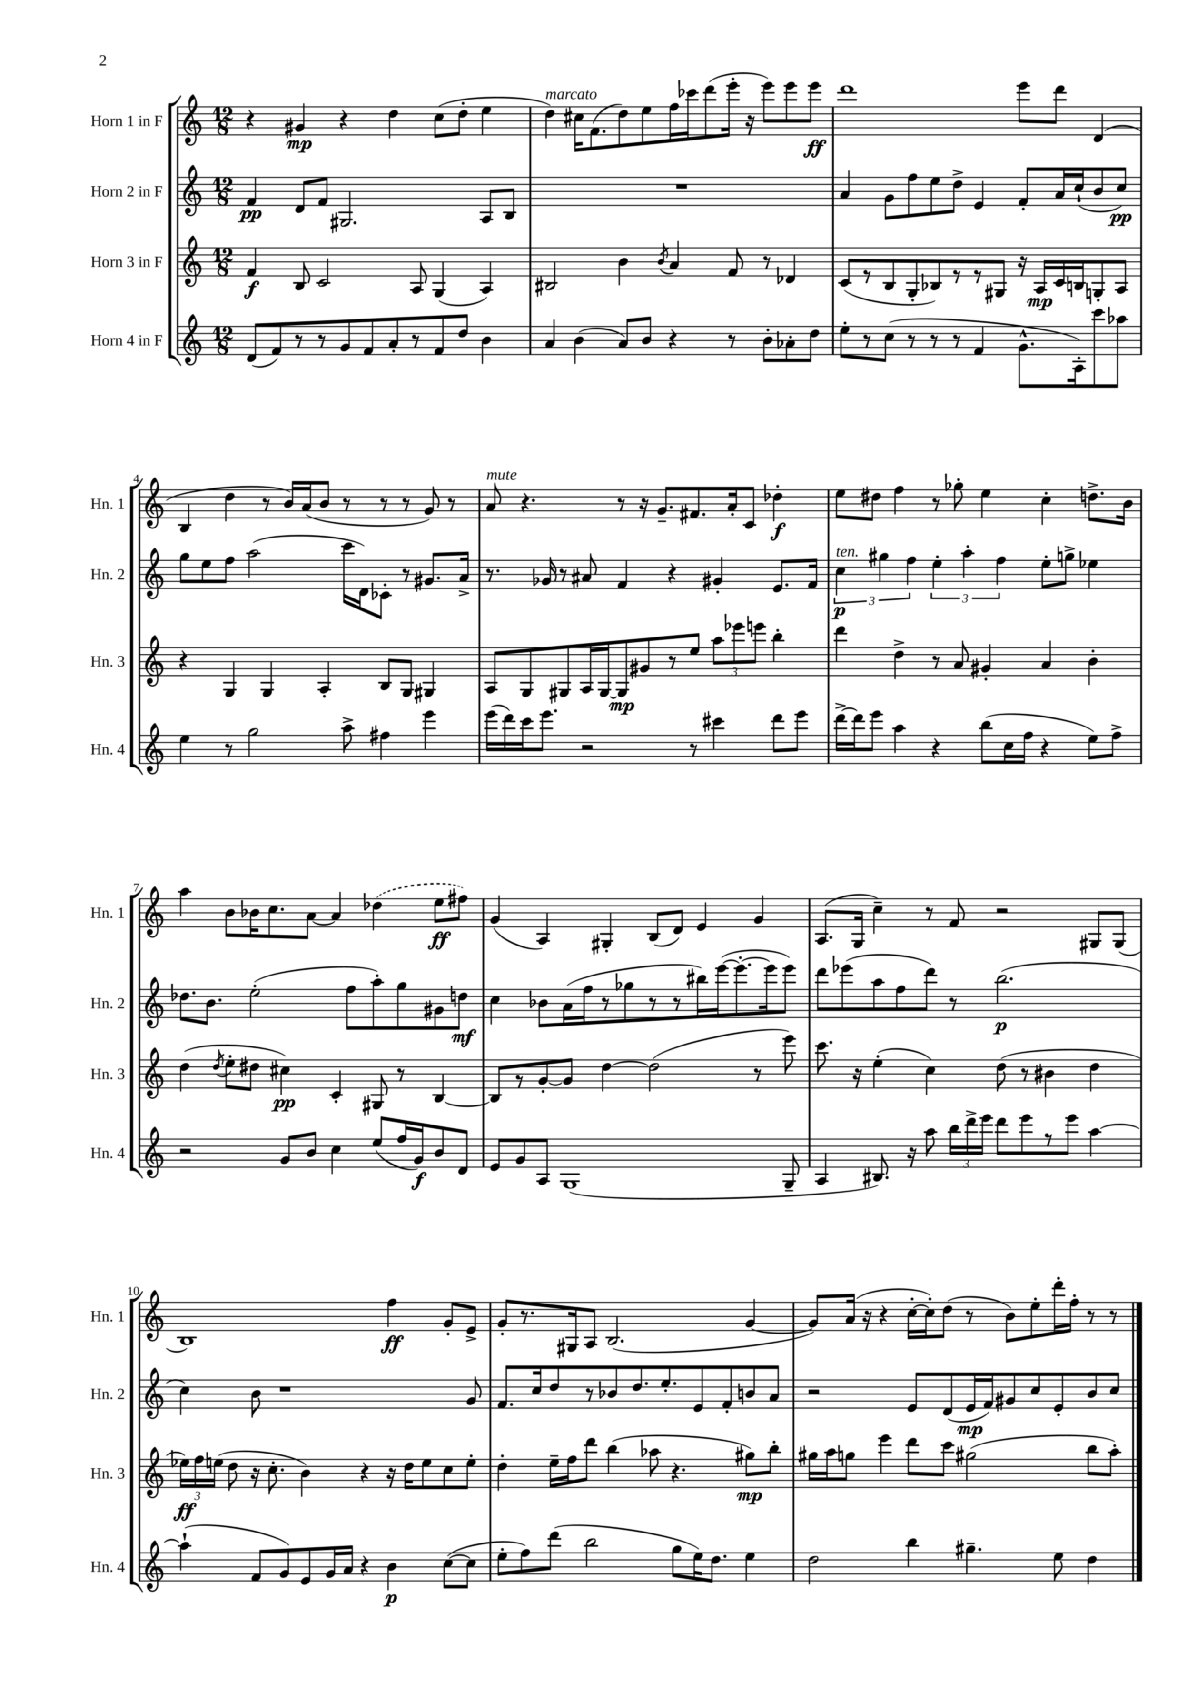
<<
\new StaffGroup <<
\new Staff = "s0" \with { instrumentName = "Horn 1 in F" shortInstrumentName = "Hn. 1" } {
    \clef treble \key c \major \numericTimeSignature \time 12/8
    \autoBeamOff r4 gis'4\mp r4 d''4 c''8[( d''8]-. e''4 |
    d''4^\markup { \italic "marcato" }) cis''16[ f'8.( d''8) e''8 f''16 ces'''16 d'''8( e'''16]-. r16 e'''8[) e'''8 e'''8]\ff |
    d'''1 e'''8[ d'''8] d'4( |
    b4 d''4 r8 b'16[) a'16( b'8] r8 r8 r8 g'8) r8 |
    a'8^\markup { \italic "mute" } r4. r8 r16 g'8.[-- fis'8. a'16-. c'8] des''4-.\f |
    e''8[ dis''8] f''4 r8 ges''8-. e''4 c''4-. d''8.[-> b'16] |
    a''4 b'8[ bes'16 c''8. a'8]~ a'4 \once \slurDashed des''4( e''8[\ff fis''8]) |
    g'4( a4) gis4-. b8[( d'8]) e'4 g'4 |
    a8.[( g16] c''4--) r8 f'8 r2 gis8[ gis8]( |
    b1) f''4\ff g'8[-. e'8]-> |
    g'8[-. r8. gis16 a8] b2.( g'4~ |
    g'8[) a'16]( r16 r4 c''16[~-. c''16-.) d''8]( r8 b'8[) e''8-. d'''16-. f''16]-. r8 r8 \bar "|." |
}
\new Staff = "s1" \with { instrumentName = "Horn 2 in F" shortInstrumentName = "Hn. 2" } {
    \clef treble \key c \major \numericTimeSignature \time 12/8
    \autoBeamOff f'4\pp d'8[ f'8] gis2. a8[ b8] |
    R1. |
    a'4 g'8[ f''8 e''8 d''8]-> e'4 f'8[-. a'16 c''16-!( b'8 c''8]\pp) |
    g''8[ e''8 f''8] a''2( c'''16[ d'16) ces'8]-. r8 gis'8.[ a'16]-> |
    r8. ges'16 r8 ais'8 f'4 r4 gis'4-. e'8.[ f'16] |
    \tuplet 3/2 { c''4\p^\markup { \italic "ten." } gis''4 f''4 } \tuplet 3/2 { e''4-. a''4-. f''4 } e''8[-. g''8]-> ees''4 |
    des''8.[ b'8.] e''2-.( f''8[ a''8-.) g''8 gis'8 d''8]\mf |
    c''4 bes'8[ a'16( f''16 r8 ges''8 r8 r8 bis''16) e'''16~( e'''8.~-. e'''16 e'''8]) |
    d'''8[ ees'''8( a''8 f''8 d'''8]) r8 b''2.\p( |
    c''4) b'8 r1 g'8 |
    f'8.[ c''16 d''8 r8 bes'8 d''8. e''8.-. e'8 f'8-. b'8 a'8] |
    r2 e'8[ d'8( e'16\mp f'16) gis'8 c''8 e'8-. b'8 c''8] \bar "|." |
}
\new Staff = "s2" \with { instrumentName = "Horn 3 in F" shortInstrumentName = "Hn. 3" } {
    \clef treble \key c \major \numericTimeSignature \time 12/8
    \autoBeamOff f'4\f b8 c'2 a8 g4( a4) |
    bis2 b'4 \acciaccatura { b'8 } a'4 f'8 r8 des'4 |
    c'8[( r8 b8 g8-. bes8) r8 r8 gis8] r16 a16[\mp c'16 b16 g8-. a8] |
    r4 g4 g4 a4-. b8[ g8] gis4 |
    a8[ g8 gis8 a16 gis16~ gis8\mp gis'8 r8 e''8] \tuplet 3/2 { a''8[ ees'''8 e'''8] } b''4-. |
    d'''4 d''4-> r8 a'8 gis'4-. a'4 b'4-. |
    d''4( \acciaccatura { d''8 } e''8[-. dis''8] cis''4\pp) c'4-. gis8 r8 b4~ |
    b8[ r8 g'8~-. g'8] d''4~ d''2( r8 e'''8) |
    c'''8. r16 e''4-.( c''4) d''8( r8 bis'4 d''4 |
    \tuplet 3/2 { ees''16[\ff) f''16 e''16]( } d''8 r16 c''8.-. b'4) r4 r16 d''16[ e''8 c''8 e''8]-. |
    d''4-. e''16[-- f''16 d'''8] b''4( aes''8 r4. gis''8[\mp) b''8]-. |
    gis''16[ a''16 g''8] e'''4 d'''8[ c'''8] gis''2( b''8[ a''8]-.) \bar "|." |
}
\new Staff = "s3" \with { instrumentName = "Horn 4 in F" shortInstrumentName = "Hn. 4" } {
    \clef treble \key c \major \numericTimeSignature \time 12/8
    \autoBeamOff d'8[( f'8) r8 r8 g'8 f'8 a'8-. r8 f'8 d''8] b'4 |
    a'4 b'4( a'8[) b'8] r4 r8 b'8[-. aes'8-. d''8] |
    e''8[-. r8 c''8]( r8 r8 r8 f'4 g'8.[-^ a16-.) c'''8 aes''8] |
    e''4 r8 g''2 a''8-> fis''4 e'''4 |
    e'''16[( d'''16) c'''16 e'''8.] r2 r8 cis'''4 d'''8[ e'''8] |
    d'''16[~-> d'''16 e'''8] a''4 r4 b''8[( c''16 f''16] r4 e''8[) f''8]-> |
    r2 g'8[ b'8] c''4 e''8[( f''16 g'16\f) b'8 d'8] |
    e'8[ g'8 a8] g1( g8-- |
    a4 bis8.) r16 a''8 \tuplet 3/2 { b''16[ d'''16-> e'''16] } d'''8[ e'''8 r8 e'''8] a''4~ |
    a''4-!( f'8[ g'8) e'8 g'16 a'16] r4 b'4\p c''8[~( c''8] |
    e''8[-. f''8) d'''8]( b''2 g''8[ e''16) d''8.] e''4 |
    d''2 b''4 gis''4.-- e''8 d''4 \bar "|." |
}
>>
>>
